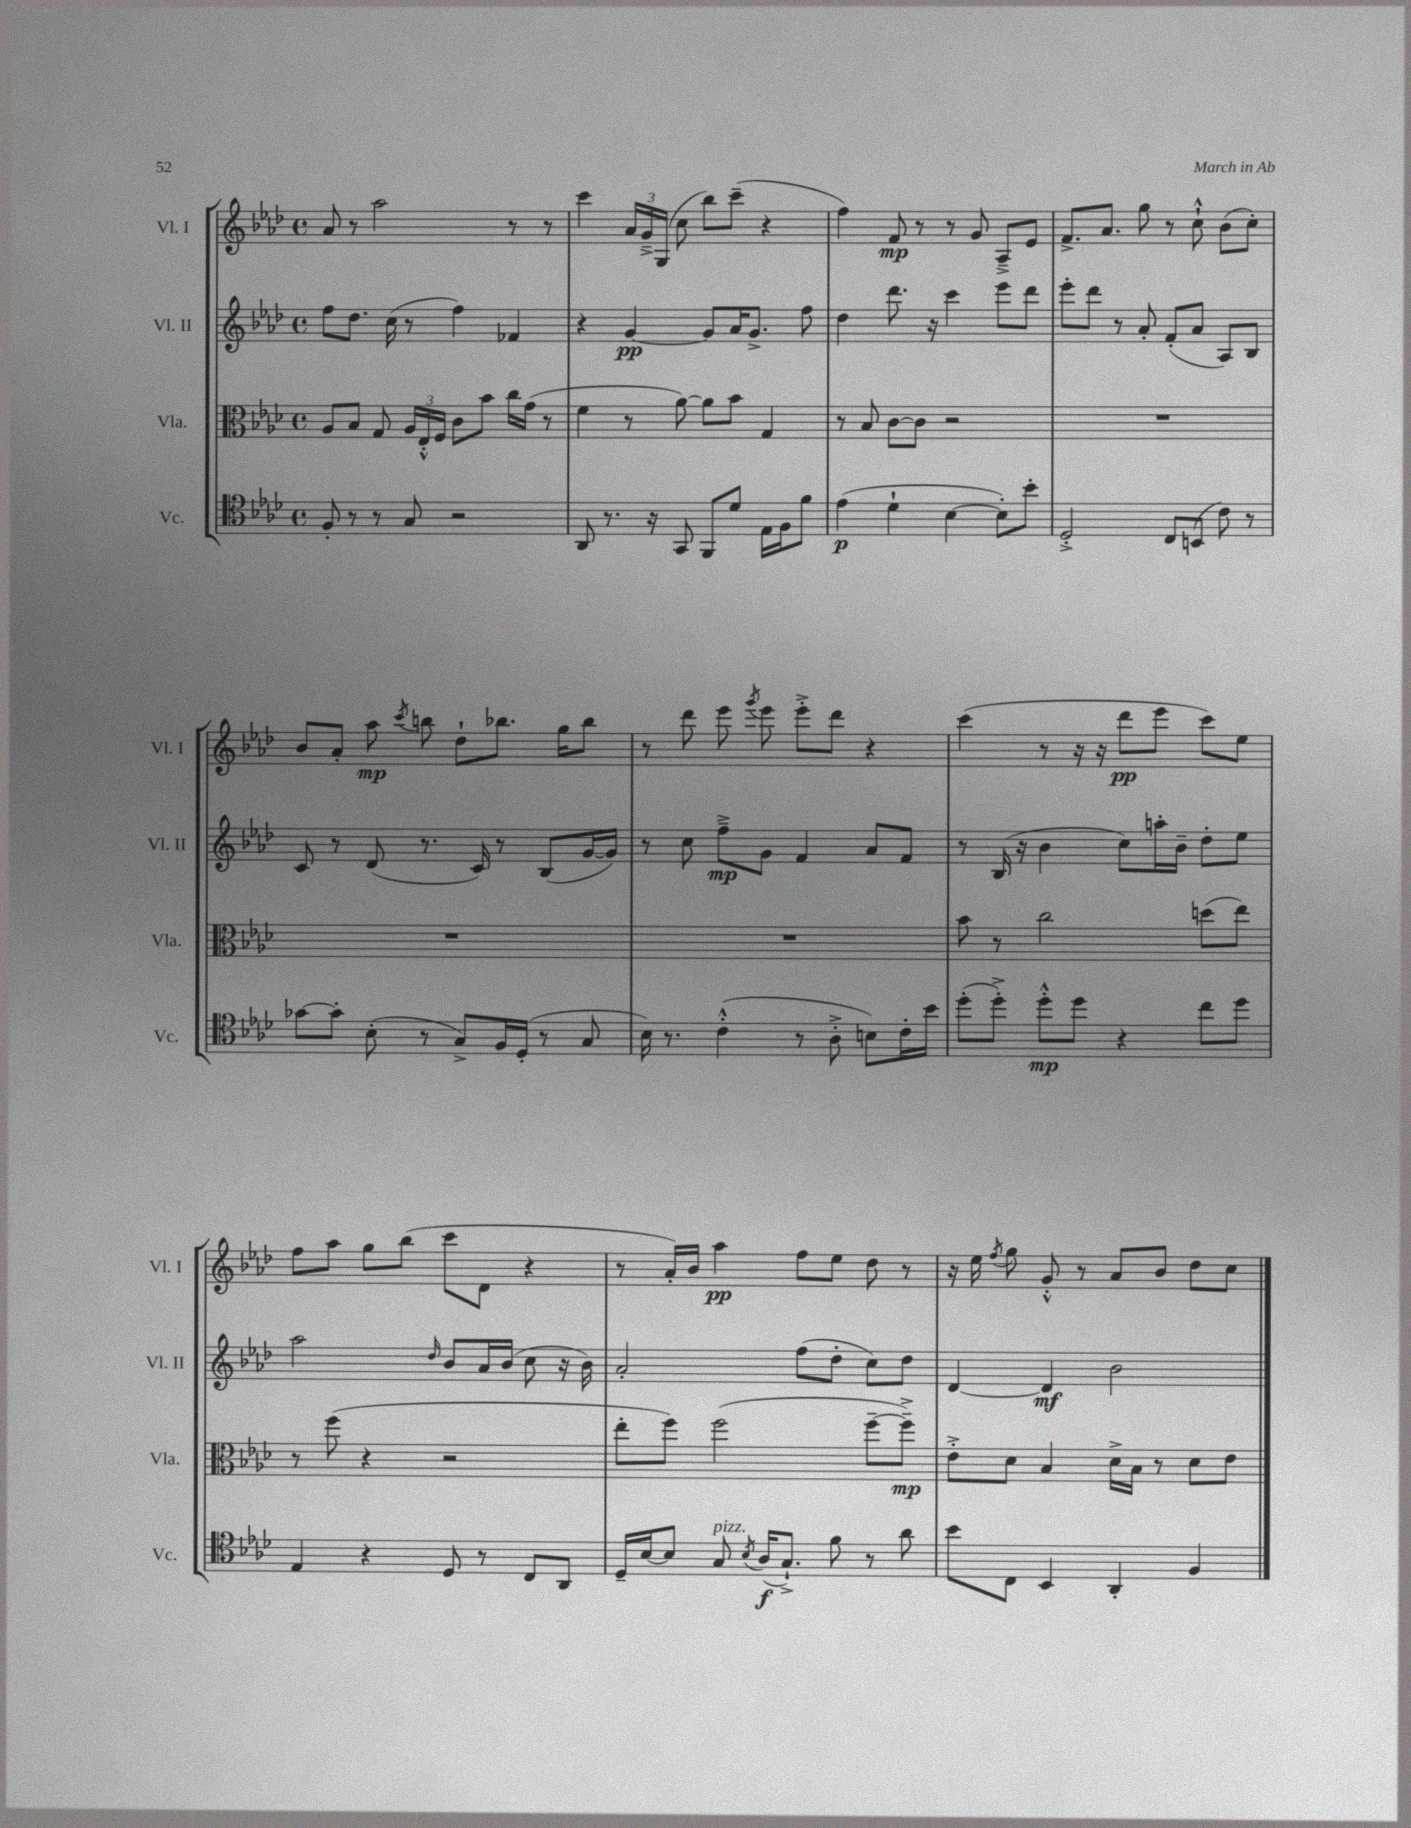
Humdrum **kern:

**kern	**dynam	**kern	**dynam	**kern	**dynam	**kern	**dynam
*part4	*part4	*part3	*part3	*part2	*part2	*part1	*part1
*staff4	*staff4	*staff3	*staff3	*staff2	*staff2	*staff1	*staff1
*I"Vc.	*	*I"Vla.	*	*I"Vl. II	*	*I"Vl. I	*
*I'Vc.	*	*I'Vla.	*	*I'Vl. II	*	*I'Vl. I	*
*clefC4	*	*clefC3	*	*clefG2	*	*clefG2	*
*k[b-e-a-d-]	*	*k[b-e-a-d-]	*	*k[b-e-a-d-]	*	*k[b-e-a-d-]	*
*M4/4	*	*M4/4	*	*M4/4	*	*M4/4	*
*met(c)	*	*met(c)	*	*met(c)	*	*met(c)	*
=18	=18	=18	=18	=18	=18	=18	=18
8F'/	.	8A-/L	.	8ff\L	.	8a-/	.
8r	.	8B-/J	.	8.dd-\J	.	8r	.
8r	.	8G/	.	.	.	2aa-\	.
.	.	.	.	(16cc\	.	.	.
8G/	.	24A-/LL	.	8r	.	.	.
.	.	24E-'^^/	.	.	.	.	.
.	.	24F/JJ	.	.	.	.	.
2r	.	8c\L	.	4ff\)	.	.	.
.	.	8b-\J	.	.	.	.	.
.	.	16cc\LL	.	4f-X/	.	8r	.
.	.	(16g\JJ	.	.	.	.	.
.	.	8r	.	.	.	8r	.
=19	=19	=19	=19	=19	=19	=19	=19
8AA-/	.	4f\	.	4r	.	4ccc\	.
8.r	.	.	.	.	.	.	.
.	.	8r	.	[4g/	pp	24a-/LL	.
.	.	.	.	.	.	24g~^/	.
16r	.	.	.	.	.	.	.
.	.	.	.	.	.	(24G/JJ	.
8GG/	.	[8a-\)	.	.	.	8cc\	.
8FF/L	.	8a-\L]	.	8g/L]	.	8bb-\L)	.
8d-/J	.	8b-\J	.	16a-/K	.	(8ccc~\J	.
.	.	.	.	8.g^/J	.	.	.
16E-\LL	.	4G/	.	.	.	4r	.
16F\J	.	.	.	.	.	.	.
8f\J	.	.	.	8ff\	.	.	.
=20	=20	=20	=20	=20	=20	=20	=20
(4e-\	p	8r	.	4dd-\	.	4ff\)	.
.	.	8B-/	.	.	.	.	.
4d-`\	.	[8c\L	.	8.ddd-\	.	8f/	mp
.	.	8c\J]	.	.	.	8r	.
.	.	.	.	16r	.	.	.
[4B-\	.	2r	.	4ccc\	.	8r	.
.	.	.	.	.	.	8g/	.
8B-'\L])	.	.	.	8eee-\L	.	8A-~^/L	.
8b-'\J	.	.	.	8ddd-\J	.	8e-/J	.
=21	=21	=21	=21	=21	=21	=21	=21
2D-'^/	.	1r	.	8eee-'\L	.	8.f^/L	.
.	.	.	.	8ddd-\J	.	.	.
.	.	.	.	.	.	8.a-/J	.
.	.	.	.	8r	.	.	.
.	.	.	.	8a-'/	.	8gg\	.
8C/L	.	.	.	(8f'/L	.	8r	.
(8BBn/J	.	.	.	8a-/J	.	8cc`^^\	.
8c\)	.	.	.	8A-/L)	.	(8b-\L	.
8r	.	.	.	8B-/J	.	8cc'\J)	.
!!LO:LB:g=z
=22	=22	=22	=22	=22	=22	=22	=22
[8g-X\L	.	1r	.	8c/	.	8b-/L	.
8g-'\J]	.	.	.	8r	.	8a-'/J	.
(8B-'\	.	.	.	(8d-/	.	8aa-\	mp
.	.	.	.	.	.	8qccc/	.
8r	.	.	.	8.r	.	8bbn\	.
8G^/L)	.	.	.	.	.	8dd-`\L	.
.	.	.	.	16c/)	.	.	.
16F/L	.	.	.	8r	.	8.bb-X\J	.
(16D-'/JJ	.	.	.	.	.	.	.
8r	.	.	.	(8B-/L	.	.	.
.	.	.	.	.	.	16gg\KL	.
8G/	.	.	.	[16g/L	.	8bb-\J	.
.	.	.	.	16g/JJ])	.	.	.
=23	=23	=23	=23	=23	=23	=23	=23
16B-\)	.	1r	.	8r	.	8r	.
8.r	.	.	.	.	.	.	.
.	.	.	.	8cc\	.	8ddd-\	.
(4c'^^\	.	.	.	8ff~^\L	mp	8eee-\	.
.	.	.	.	.	.	8qggg/	.
.	.	.	.	8g\J	.	8eee-\	.
8r	.	.	.	4f/	.	8eee-'^\L	.
8A-'^\	.	.	.	.	.	8ddd-\J	.
8Bn\L)	.	.	.	8a-/L	.	4r	.
16c'\L	.	.	.	8f/J	.	.	.
16b-\JJ	.	.	.	.	.	.	.
=24	=24	=24	=24	=24	=24	=24	=24
(8dd-'\L	.	8b-\	.	8r	.	(4ccc\	.
8dd-'^\J)	.	8r	.	(16B-/	.	.	.
.	.	.	.	16r	.	.	.
8dd-'^^\L	mp	2cc\	.	4b-\	.	8r	.
8dd-\J	.	.	.	.	.	16r	.
.	.	.	.	.	.	16r	.
4r	.	.	.	8cc\L)	.	8ddd-\L	pp
.	.	.	.	16aan'\L	.	8eee-\J	.
.	.	.	.	16b-~\JJ	.	.	.
8cc\L	.	(8ddn\L	.	8dd-'\L	.	8ccc\L)	.
8dd-\J	.	8ee-\J)	.	8ee-\J	.	8ee-\J	.
!!LO:LB:g=z
=25	=25	=25	=25	=25	=25	=25	=25
4E-/	.	8r	.	2aa-\	.	8ff\L	.
.	.	(8ff\	.	.	.	8aa-\J	.
4r	.	4r	.	.	.	8gg\L	.
.	.	.	.	.	.	(8bb-\J	.
.	.	.	.	16qqdd-/	.	.	.
8D-/	.	2r	.	8b-/L	.	8ccc\L	.
8r	.	.	.	16a-/L	.	8d-\J	.
.	.	.	.	(16b-/JJ	.	.	.
8C/L	.	.	.	8cc\	.	4r	.
8AA-/J	.	.	.	16r	.	.	.
.	.	.	.	16b-\)	.	.	.
=26	=26	=26	=26	=26	=26	=26	=26
16D-~/LL	.	8ee-'\L	.	2a-'/	.	8r	.
[16B-/J	.	.	.	.	.	.	.
8B-/J]	.	8ff\J)	.	.	.	16a-'/LL)	.
.	.	.	.	.	.	16b-/JJ	.
!LO:TX:a:i:t=pizz.	!	!	!	!	!	!	!
8G/	.	(2ff\	.	.	.	4aa-\	pp
8qB-/	.	.	.	.	.	.	.
(16A-/KL	f	.	.	.	.	.	.
8.G`^/J)	.	.	.	.	.	.	.
.	.	.	.	(8ff\L	.	8ff\L	.
8f\	.	.	.	8dd-'\J	.	8ee-\J	.
8r	.	[8ff~\L	.	8cc\L)	.	8dd-\	.
8a-\	.	8ff~^\J])	mp	8dd-\J	.	8r	.
=27	=27	=27	=27	=27	=27	=27	=27
8b-\L	.	8e-'^\L	.	[4d-/	.	16r	.
.	.	.	.	.	.	16ee-\	.
.	.	.	.	.	.	8qff/	.
8C\J	.	8d-\J	.	.	.	8gg\	.
4BB-/	.	4B-/	.	4d-/]	mf	8g'^^/	.
.	.	.	.	.	.	8r	.
4AA-'/	.	16d-^\LL	.	2b-\	.	8a-/L	.
.	.	16B-\JJ	.	.	.	.	.
.	.	8r	.	.	.	8b-/J	.
4F/	.	8d-\L	.	.	.	8dd-\L	.
.	.	8e-\J	.	.	.	8cc\J	.
==	==	==	==	==	==	==	==
*-	*-	*-	*-	*-	*-	*-	*-
